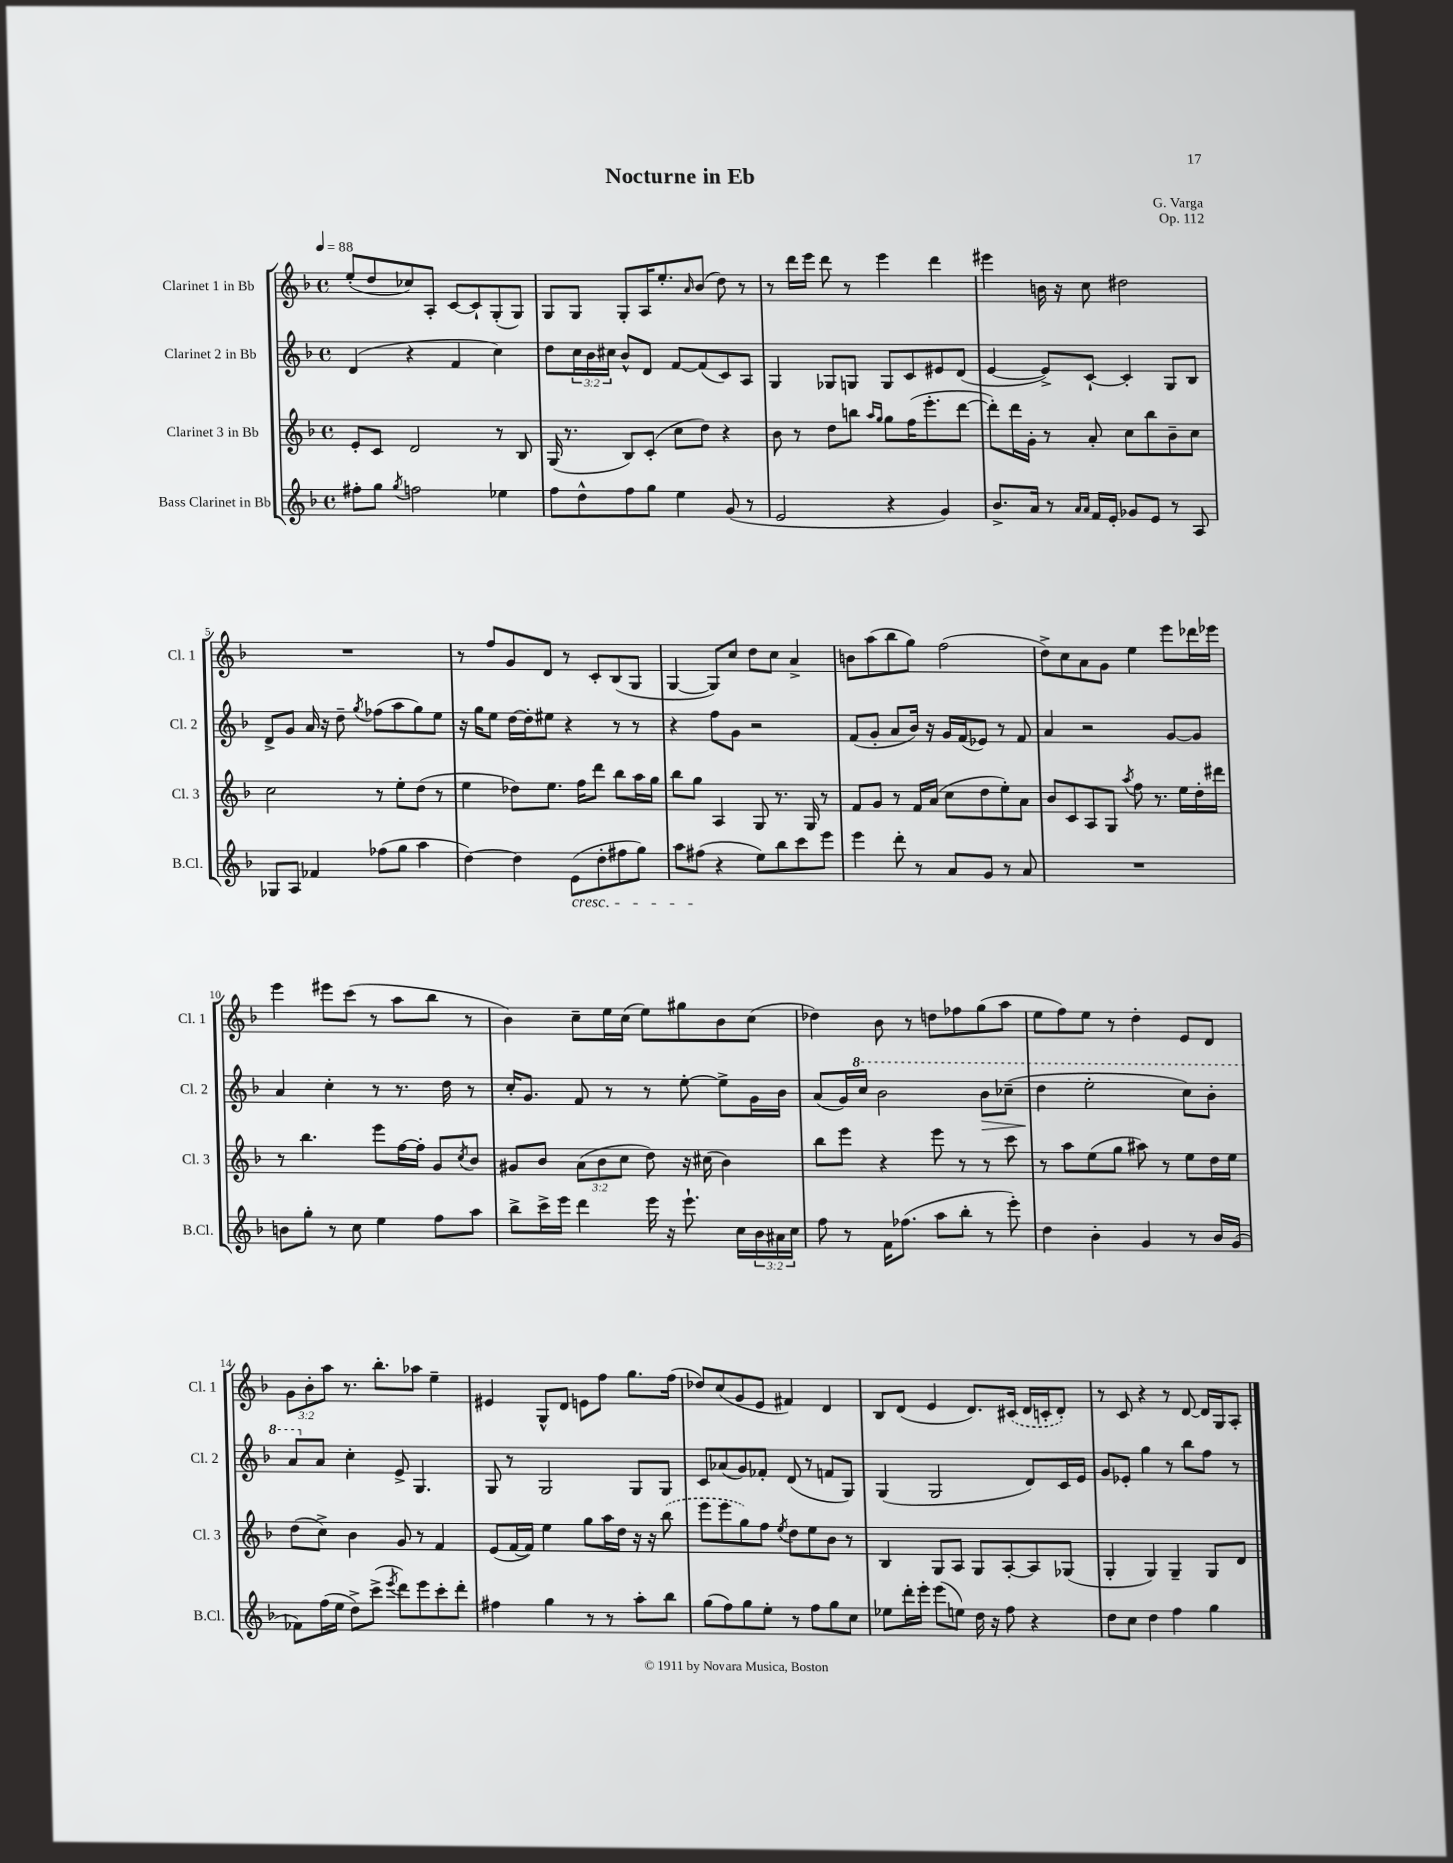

**kern	**kern	**kern	**kern
*staff4	*staff3	*staff2	*staff1
*clefG2	*clefG2	*clefG2	*clefG2
*k[b-]	*k[b-]	*k[b-]	*k[b-]
*M4/4	*M4/4	*M4/4	*M4/4
*met(c)	*met(c)	*met(c)	*met(c)
*MM88	*MM88	*MM88	*MM88
8ff#'\L	8e'/L	(4d/	(8ee'/L
8gg\J	8c/J	.	8dd/
8qgg/	.	.	.
2ff\	2d/	4r	8cc-/)
.	.	.	8A'/J
.	.	4f/	[8c/L
.	.	.	8c`/]
4ee-\	8r	4cc\)	(8G'/
.	8B-/	.	8G/J)
=	=	=	=
8ff\L	(16G/	8dd\L	8G/L
.	8.r	.	.
8dd^^\	.	24cc\L	8G/J
.	.	24b-\	.
.	.	24cc#\JJ	.
8ff\	8B-/L)	8b-^^/L	8G'/L
8gg\J	(8c'/J	8d/J	16A/K
.	.	.	8.ee'/
4ee\	8cc\L	[8f/L	.
.	.	.	16qqa/
.	8dd\J)	(8f/]	(8b-/J
(8g/	4r	8c/)	8dd\)
8r	.	8A/J	8r
=	=	=	=
2e/	8b-\	4G/	8r
.	8r	.	16ddd\LL
.	.	.	16eee\JJ
.	8dd\L	8G-/L	8ddd\
.	8bb\J	8G/J	8r
.	16qqaa/LL	.	.
.	16qqgg/JJ	.	.
4r	8gg\L	8G/L	4eee\
.	(16ff\K	8c/	.
.	8.eee'\	.	.
4g/)	.	8e#/	4ddd\
.	[8ddd\J	(8d/J	.
=	=	=	=
8.b-^/L	8ddd'\]L)	[4e/	4eee#\
.	16ddd\L	.	.
16a/Jk	16g'\JJ	.	.
8r	8r	8e^/]L)	16b\
.	.	.	16r
16qqa/LL	.	.	.
16qqa/JJ	.	.	.
16f/LL	8a'/	[8c`/J	8cc\
16e'/JJ	.	.	.
8g-/L	8cc\L	4c'/]	2dd#\
8e/J	8bb-\	.	.
8r	8b-~\	8G/L	.
8A/	8cc\J	8B-/J	.
=	=	=	=
8G-/L	2cc\	8d^/L	1r
8A/J	.	8g/J	.
4f-/	.	16a/	.
.	.	16r	.
.	.	8dd~\	.
.	.	8qgg/	.
(8ff-\L	8r	(8ff-\L	.
8gg\J	8ee'\L	8aa\	.
4aa\	(8dd\J	8gg\)	.
.	8r	8ee\J	.
=	=	=	=
[4dd\)	4ee\	16r	8r
.	.	16gg\LK	.
.	.	8ee\J	8ff/L
4dd\]	8dd-\L)	[16dd\LL	8g/
.	.	16dd'\]J	.
.	8.ee\J	8ee#\J	8d/J
(8e\L	.	4r	8r
.	16ff\LK	.	.
8dd'\	8ddd\J	.	8c'/L
8ff#\	8bb-\L	8r	(8B-/
8gg\J)	16aa\L	8r	8G/J
.	16gg\JJ	.	.
=	=	=	=
8aa\L	8bb-\L	4r	[4G/
(8ff#\J	8gg\J	.	.
4r	4A/	8ff\L	8G/]L)
.	.	8g\J	8cc/J
8ee\L)	8G/	2r	8dd\L
8bb-\	8.r	.	8cc\J
8ccc\	.	.	4a^/
.	16G/	.	.
8eee\J	8r	.	.
=	=	=	=
4eee\	8f/L	(8f/L	8b\L
.	8g/J	8g'/J	(8aa\
8ddd'\	8r	8a/L	8bb-\
8r	16f/LL	16b-/Jk)	8gg\J)
.	(16a/JJ	16r	.
8a/L	8cc\L	16g/LL	(2ff\
.	.	(16f/J	.
8g/J	8dd\	8e-/J)	.
8r	8ee'\)	8r	.
8a/	8a\J	8f/	.
=	=	=	=
1r	8b-/L	4a/	8dd^\L)
.	8c/	.	8cc\
.	8A/	2r	8a\
.	8G/J	.	8g\J
.	8qaa/	.	.
.	8ff\	.	4ee\
.	8.r	.	.
.	.	[8g/L	8eee\L
.	16ee\LL	.	.
.	16dd'\	8g/]J	16ddd-\L
.	16ddd#\JJ	.	16eee-\JJ
=	=	=	=
8b\L	8r	4a/	4eee\
8gg'\J	4.bb-\	.	.
8r	.	4cc'\	8eee#\L
8cc\	.	.	(8ccc\J
4ee\	8eee\L	8r	8r
.	[16ff\L	8.r	8aa\L
.	16ff'\]JJ	.	.
8ff\L	8g/L	.	8bb-\J
.	.	16dd\	.
.	8qcc/	.	.
8aa\J	8b-/J	8r	8r
=	=	=	=
8bb-^\L	8g#/L	16cc'/LK	4b-\)
.	.	8.g/J	.
16ccc^\L	8b-/J	.	.
16eee\JJ	.	.	.
4ddd\	(12a\L	8f/	8cc~\L
.	12b-\	.	.
.	.	8r	16ee\L
.	12cc\J	.	.
.	.	.	(16cc\JJ
16eee\	8dd\)	8r	8ee\L)
16r	.	.	.
8.eee`\	16r	[8ee'\	8gg#\
.	(16cc#\	.	.
.	4b-\)	8ee^\]L	8b-\
16cc\LL	.	.	.
24b-\	.	16g\L	(8cc\J
24a#\	.	.	.
.	.	16b-\JJ	.
24cc\JJ	.	.	.
=	=	=	=
8ff\	8bb-\L	(8a/L	4dd-\)
8r	8eee\J	16g/L)	.
.	.	16ccc/JJ	.
16f\LK	4r	2bb-\	8b-\
(8.ff-\J	.	.	.
.	.	.	8r
8aa\L	8eee\	.	8dd\L
8bb-'\J	8r	.	8ff-\
8r	8r	8bb-\L	(8gg\
8eee'\)	8ccc\	(8ccc-~\J	8aa\J
=	=	=	=
4dd\	8r	4ddd\	8ee\L
.	8aa\L	.	8ff\)
4b-'\	(8ee\	2eee'\	8ee\J
.	8gg\J	.	8r
4g/	8aa#\)	.	4dd'\
.	8r	.	.
8r	8ee\L	8ccc\L)	8e/L
16b-/LL	16dd\L	8bb-'\J	8d/J
(16g/JJ	16ee\JJ	.	.
=	=	=	=
8f-\L)	(8dd\L	8aa/L	12g\L
.	.	.	12b-'\
(16ff\L	8cc^\J)	8a/J	.
.	.	.	12aa\J
16ee\JJ	.	.	.
8dd^\L)	4b-\	4cc'\	8.r
(8ccc^\J	.	.	.
.	.	.	8.bb-'\L
8qeee/	.	.	.
8ddd\L)	8g/	8e^/	.
8eee\	8r	4.G/	8aa-\J
8ccc'\	4f/	.	4ee~\
8ddd'\J	.	.	.
=	=	=	=
4ff#\	(8e/L	8G/	4e#/
.	[16f/L	8r	.
.	16f/]JJ)	.	.
4gg\	4ee\	2G/	8G^^/L
.	.	.	8d/J
8r	8gg\L	.	8e\L
8r	16aa\L	.	8ff\J
.	16dd\JJ	.	.
8aa'\L	16r	8G/L	8.gg\L
.	16r	.	.
8bb-\J	(8bb-\	8G/J	.
.	.	.	(16ff\Jk
=	=	=	=
(8gg\L	8eee\L	8c/L	8dd-/L)
8ff\)	8eee\	(8a-/	(8cc/
8gg\	8gg\)	8g/)	8g/
8ee'\J	8ff\J	8f-'/J	8e/J
.	8qee/	.	.
8r	8dd\L	(8d/	4f#/)
8ff\L	8ee\	8r	.
8gg\	8b-\J	8f/L	4d/
8cc\J	8r	8G/J)	.
=	=	=	=
8ee-\L	4B-/	(4G/	8B-/L
16ddd'\L	.	.	(8d/J
16eee'\JJ	.	.	.
(8eee\L	8G/L	2G/	4e/
8ee\J)	8A/J	.	.
16dd\	8G/L	.	8.d/L)
16r	.	.	.
8ff\	[8A'/	.	.
.	.	.	(16c#/Jk
4r	8A/]	8d/L)	16d/LL
.	.	.	16c'/J
.	(8G-/J	16c/L	8d'/J)
.	.	16e/JJ	.
=	=	=	=
8dd\L	4G'/	8g/L	8r
8cc\J	.	8e-'/J	8c/
4dd\	4G/)	4gg\	4r
4ff\	4G~/	8r	8r
.	.	8bb-\L	[8d/
4gg\	8G/L	8ff\J	16d/]LL
.	.	.	16G/J
.	8d/J	8r	8A'/J
==	==	==	==
*-	*-	*-	*-
